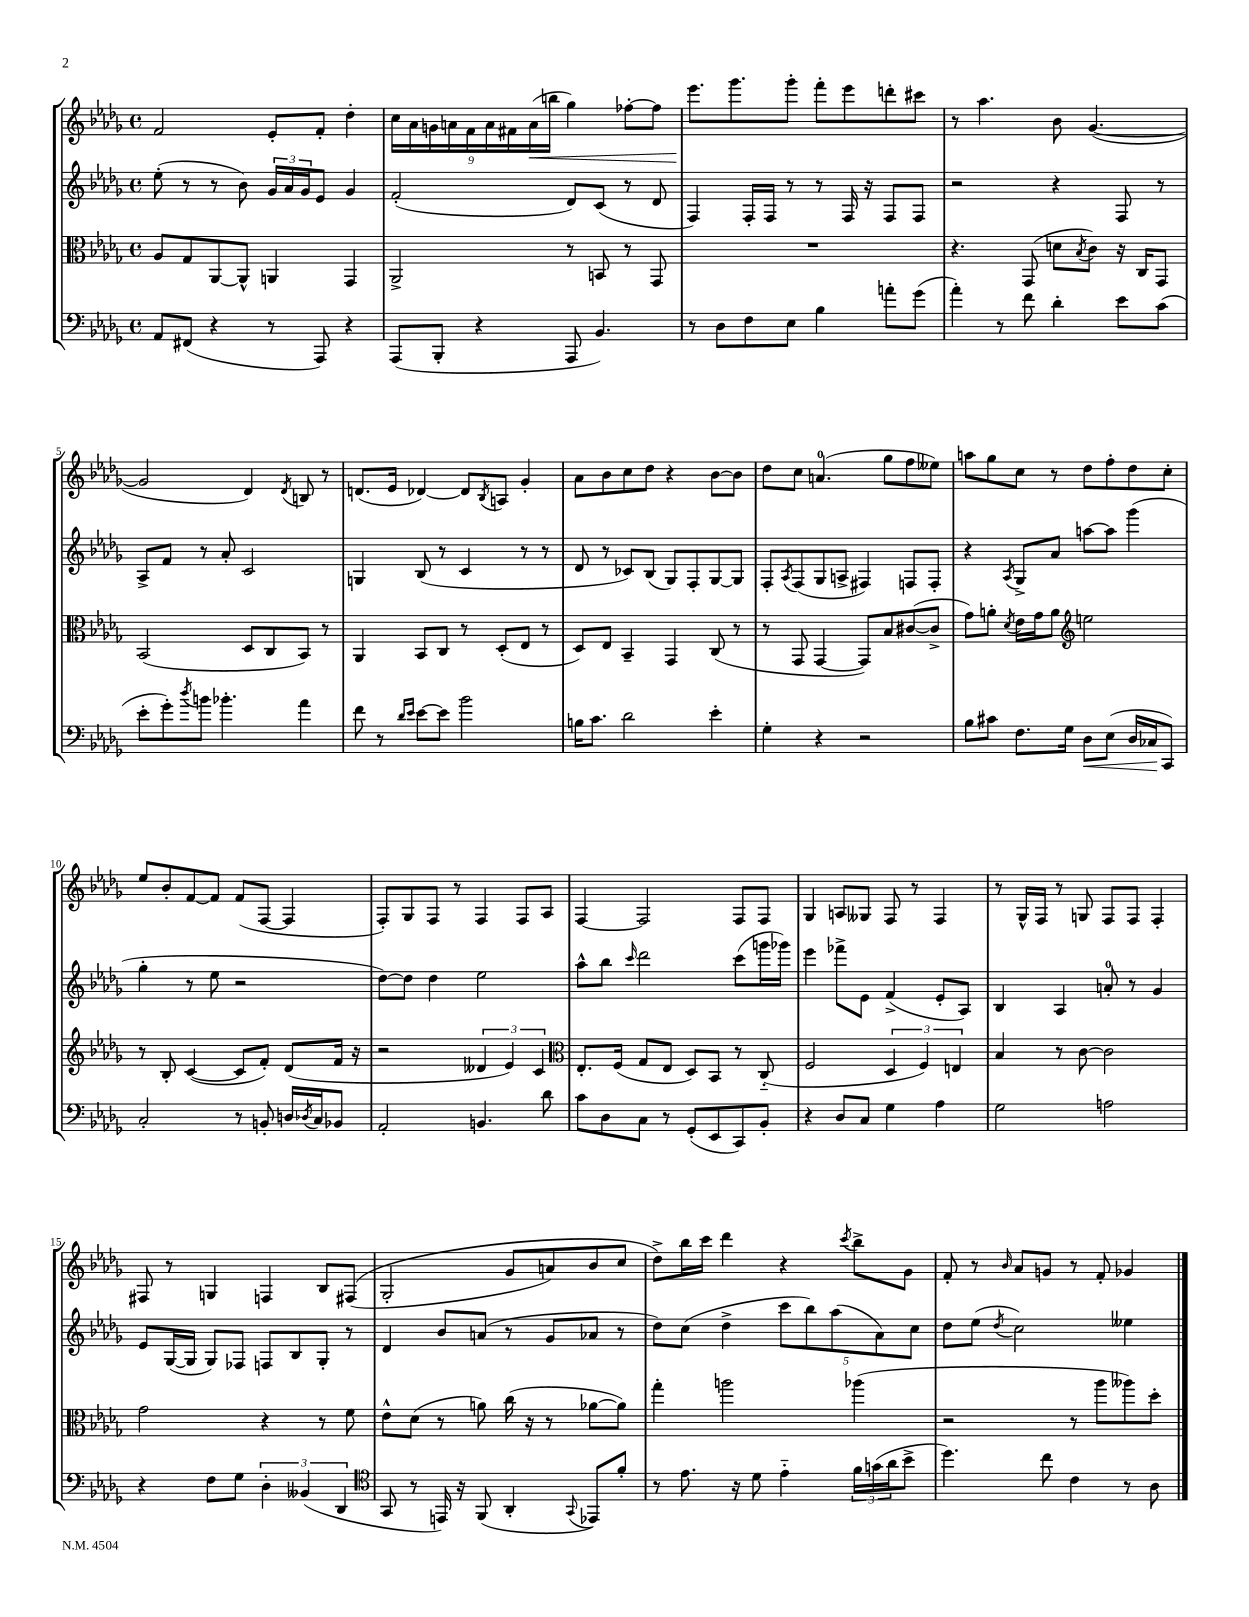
<<
\new StaffGroup <<
\new Staff = "s0" {
    \clef treble \key des \major \defaultTimeSignature \time 4/4
    f'2 ees'8-. f'8-. des''4-. |
    \tuplet 9/8 { c''16 aes'16 g'16 a'16 f'16 a'16 fis'16 a'16\<( b''16 } ges''4) fes''8~-. fes''8 |
    ees'''8.\! ges'''8. ges'''8-. f'''8-. ees'''8 d'''8-. cis'''8 |
    r8 aes''4. bes'8 ges'4.~( |
    ges'2 des'4) \acciaccatura { des'8 } b8 r8 |
    d'8.( ees'16 des'4~) des'8 \acciaccatura { bes8 } a8 ges'4-. |
    aes'8 bes'8 c''8 des''8 r4 bes'8~ bes'8 |
    des''8 c''8 a'4.-0( ges''8 f''8 eeses''8) |
    a''8 ges''8 c''8 r8 des''8 f''8-. des''8 c''8-. |
    ees''8 bes'8-. f'8~ f'8 f'8( f8~ f4 |
    f8-.) ges8 f8 r8 f4 f8 aes8 |
    f4~ f2 f8 f8 |
    ges4 a8 geses8 f8 r8 f4 |
    r8 ges16-^ f16 r8 g8 f8 f8 f4-. |
    fis8 r8 g4 f4 bes8 fis8(\( |
    ges2-. ges'8 a'8) bes'8 c''8 |
    des''8->\) bes''16 c'''16 des'''4 r4 \acciaccatura { c'''8 } bes''8-> ges'8 |
    f'8-. r8 \grace { bes'16 } aes'8 g'8 r8 f'8-. ges'4 \bar "|." |
}
\new Staff = "s1" {
    \clef treble \key des \major \defaultTimeSignature \time 4/4
    ees''8-.( r8 r8 bes'8) \tuplet 3/2 { ges'16 aes'16 ges'16 } ees'8 ges'4 |
    f'2-.( des'8) c'8( r8 des'8 |
    f4) f16-. f16 r8 r8 f16 r16 f8 f8 |
    r2 r4 f8 r8 |
    aes8-> f'8 r8 aes'8-. c'2 |
    g4 bes8( r8 c'4 r8 r8 |
    des'8 r8 ces'8) bes8( ges8) f8-. ges8~ ges8 |
    f8-. \acciaccatura { aes8 } f8( ges8 a8-> fis4) f8 f8-. |
    r4 \acciaccatura { aes8 } ges8-> aes'8 a''8~ a''8 ges'''4( |
    ges''4-. r8 ees''8 r2 |
    des''8~) des''8 des''4 ees''2 |
    aes''8-^ bes''8 \grace { c'''16 } des'''2 c'''8( g'''16 ges'''16) |
    ees'''4 fes'''8-> ees'8 f'4->( ees'8-. aes8) |
    bes4 aes4 a'8-0-. r8 ges'4 |
    ees'8 ges16~( ges16 ges8) fes8 f8 bes8 ges8-. r8 |
    des'4 bes'8 a'8( r8 ges'8 aes'8 r8 |
    des''8) c''8( des''4-> \tuplet 5/4 { c'''8 bes''8) aes''8( aes'8) c''8 } |
    des''8 ees''8( \acciaccatura { des''8 } c''2) eeses''4 \bar "|." |
}
\new Staff = "s2" {
    \clef alto \key des \major \defaultTimeSignature \time 4/4
    aes8 ges8 aes,8~ aes,8-^ a,4 ges,4 |
    aes,2-> r8 b,8 r8 ges,8 |
    R1 |
    r4. ges,8( d'8 \acciaccatura { bes8 } c'8) r16 c16 ges,8 |
    bes,2( des8 c8 bes,8) r8 |
    aes,4 bes,8 c8 r8 des8-.( ees8 r8 |
    des8) ees8 bes,4-- ges,4 c8( r8 |
    r8 ges,8 ges,4~ ges,8) bes8 cis'8~( cis'8-> |
    ges'8) a'8-. \acciaccatura { des'8 } ees'16 ges'16 a'8 \clef treble e''2 |
    r8 bes8-. c'4~( c'8 f'8-.) des'8( f'16 r16 |
    r2 \tuplet 3/2 { deses'4 ees'4) c'4 } |
    \clef alto ees8.-. f16( ges8 ees8 des8) bes,8 r8 c8-_( |
    f2 \tuplet 3/2 { des4 f4) e4 } |
    bes4 r8 c'8~ c'2 |
    ges'2 r4 r8 f'8 |
    ees'8-^ des'8( r8 a'8) c''16( r16 r8 aes'8~ aes'8) |
    ges''4-. a''2 aes''4( |
    r2 r8 aes''8 aeses''8) des''8-. \bar "|." |
}
\new Staff = "s3" {
    \clef bass \key des \major \defaultTimeSignature \time 4/4
    aes,8 fis,8( r4 r8 aes,,8) r4 |
    aes,,8( bes,,8-. r4 aes,,8 bes,4.) |
    r8 des8 f8 ees8 bes4 a'8-. ges'8( |
    aes'4-.) r8 f'8 des'4-. ees'8 c'8( |
    ees'8-. ges'8-.) \acciaccatura { des''8 } b'8 bes'4.-. aes'4 |
    f'8 r8 \grace { des'16 ees'16 } ees'8~ ees'8 bes'2 |
    b16 c'8. des'2 ees'4-. |
    ges4-. r4 r2 |
    bes8 cis'8 f8. ges16 des8\< ees8( des16 ces16\! c,8) |
    c2-. r8 b,8-. d16 \acciaccatura { des8 } c16 bes,8 |
    aes,2-. b,4. des'8 |
    c'8 des8 c8 r8 ges,8-.( ees,8 c,8) bes,8-. |
    r4 des8 c8 ges4 aes4 |
    ges2 a2 |
    r4 f8 ges8 \tuplet 3/2 { des4-. beses,4( des,4 } |
    \clef tenor ges,8 r8 e,16) r16 f,8( aes,4-. \appoggiatura { ges,8 } ees,8) f'8-. |
    r8 ees'8. r16 des'8 ees'4-_ \tuplet 3/2 { f'16 g'16( aes'16 } bes'8-> |
    des''4.) c''8 c'4 r8 aes8 \bar "|." |
}
>>
>>
